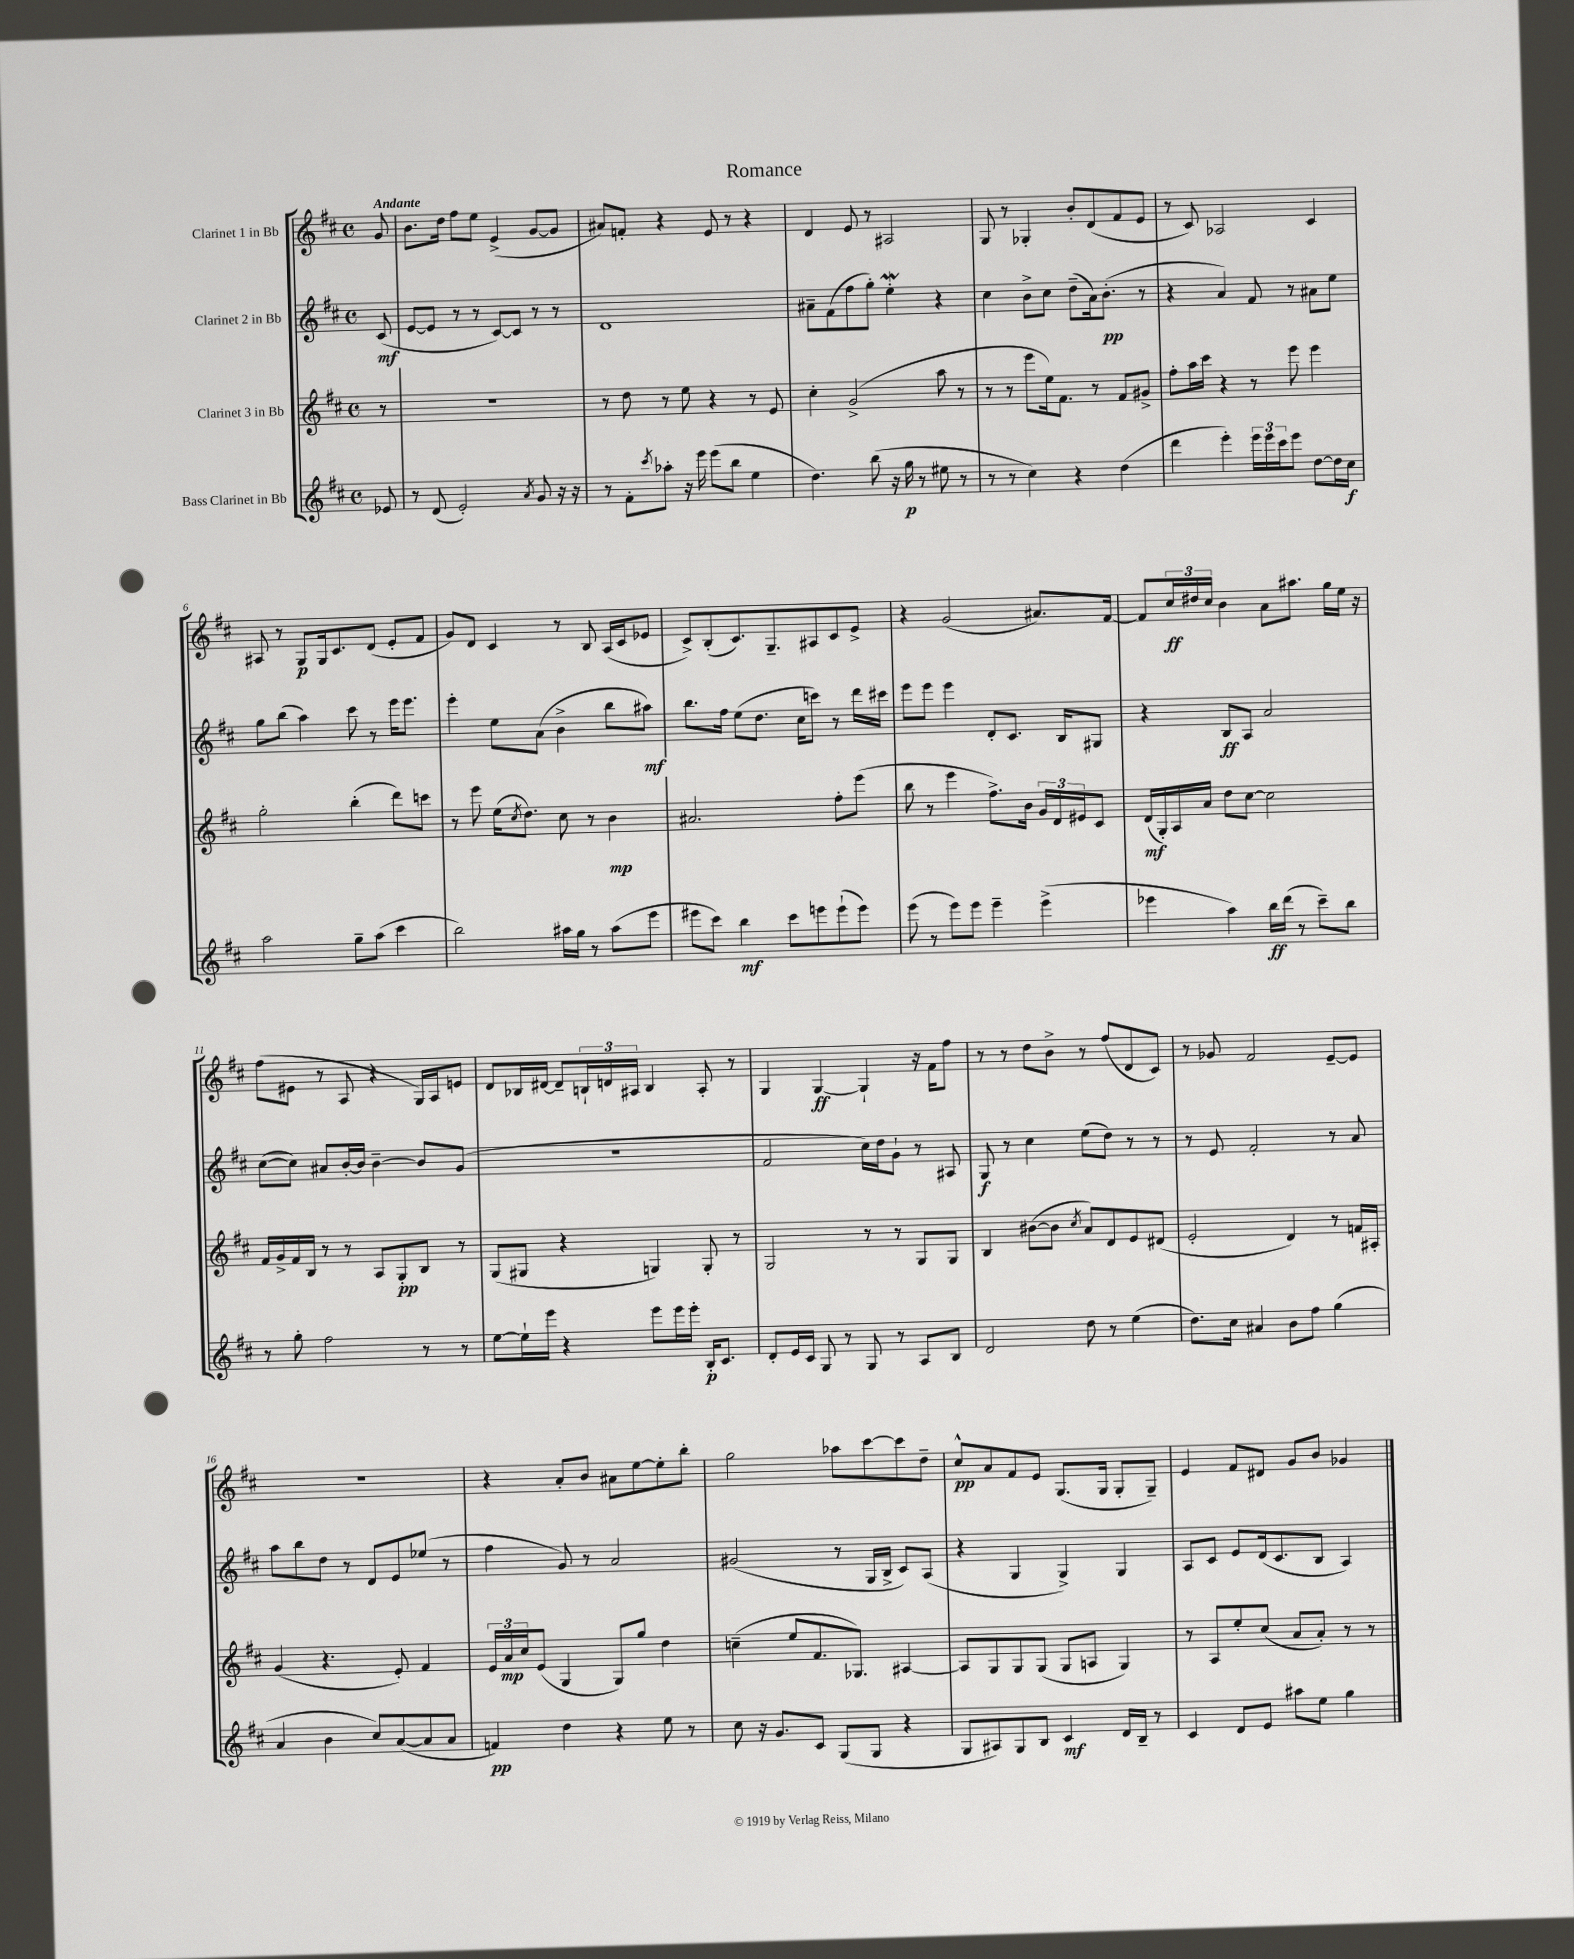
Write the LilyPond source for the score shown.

\header { title = "Romance" }
<<
\new StaffGroup <<
\new Staff = "s0" \with { instrumentName = "Clarinet 1 in Bb" } {
    \clef treble \key d \major \defaultTimeSignature \time 4/4 \partial 8 \tempo "Andante"
    g'8 |
    b'8. d''16 fis''8 e''8 e'4->( g'8~ g'8 |
    ais'8) f'8-. r4 e'8 r8 r4 |
    d'4 e'8 r8 ais2 |
    g8 r8 ges4-. b'8-. d'8( fis'8 e'8 |
    r8 cis'8) aes2 cis'4 |
    ais8 r8 g8\p g16 cis'8. d'8( e'8-. fis'8 |
    g'8) d'8 cis'4 r8 b8 a16( cis'16 ees'8 |
    cis'8->) b8-.( cis'8.) g8.-- ais8 cis'8 e'8-> |
    r4 g'2( ais'8.) fis'16~ |
    fis'8 \tuplet 3/2 { cis''16\ff dis''16 cis''16 } b'4 a'8 ais''8. g''16 e''16 r16 |
    fis''8( eis'8 r8 a8 r4 g16) a16 e'8 |
    d'8 bes16 dis'16~ dis'8-- \tuplet 3/2 { b16-! d'16 ais16 } b4 ais8-. r8 |
    g4 g4~\ff g4-! r16 fis'16 fis''8 |
    r8 r8 d''8 b'8-> r8 fis''8( d'8 cis'8) |
    r8 ges'8 fis'2 e'8~-- e'8 |
    R1 |
    r4 a'8-. b'8 ais'8 e''8~ e''8-. b''8-. |
    g''2 aes''8 cis'''8~ cis'''8 d''8-- |
    cis''8-^\pp a'8 fis'8 e'8 g8.( g16 g8-. g8--) |
    e'4 fis'8 dis'8 g'8 b'8 ges'4 \bar "|." |
}
\new Staff = "s1" \with { instrumentName = "Clarinet 2 in Bb" } {
    \clef treble \key d \major \defaultTimeSignature \time 4/4 \partial 8
    cis'8\mf( |
    e'8~ e'8 r8 r8 cis'8~) cis'8 r8 r8 |
    d'1 |
    ais'8-- fis'8( fis''8 g''8-.) e''4-.\mordent r4 |
    cis''4 b'8-> cis''8 d''8--( a'16) b'8.-.\pp( r8 |
    r4 a'4) fis'8 r8 ais'8 e''8 |
    g''8 b''8( a''4) cis'''8 r8 e'''16 e'''8. |
    e'''4-. e''8 a'8( b'4-> b''8 ais''8\mf) |
    b''8. fis''16 e''8( d''8. cis''16 c'''8) r8 d'''16 cis'''16 |
    e'''8 e'''8 e'''4 d'8-. cis'8. b16 gis8 |
    r4 b8\ff a8 a'2 |
    cis''8~( cis''8) ais'8 b'16~-. b'16 b'4~-- b'8 g'8( |
    R1 |
    fis'2 cis''16) d''16 g'8-! r8 ais8 |
    g8\f r8 cis''4 e''8( d''8) r8 r8 |
    r8 e'8 fis'2-. r8 a'8 |
    a''8 b''8 d''8 r8 d'8 e'8 ees''8( r8 |
    fis''4 g'8) r8 a'2 |
    gis'2( r8 g16 b16-> cis'8) a8( |
    r4 g4 g4->) g4 |
    a8 cis'8 e'8 d'16( cis'8. b8 a4) \bar "|." |
}
\new Staff = "s2" \with { instrumentName = "Clarinet 3 in Bb" } {
    \clef treble \key d \major \defaultTimeSignature \time 4/4 \partial 8
    r8 |
    r1 |
    r8 d''8 r8 e''8 r4 r8 e'8 |
    cis''4-. g'2->( a''8 r8 |
    r8 r8 e'''8 e''16) fis'8. r8 fis'8 gis'8-> |
    fis''8-. a''16 cis'''16 r4 r8 e'''8 e'''4 |
    g''2-. b''4-.( d'''8) c'''8 |
    r8 e'''8 e''16( \acciaccatura { cis''8 } d''8.) cis''8 r8 b'4\mp |
    ais'2. fis''8-. e'''8( |
    b''8 r8 e'''4 fis''8.->) b'16 \tuplet 3/2 { g'16 d'16 eis'16 } cis'8 |
    d'16\mf( g16-.) a16 a'16 d''8 cis''8~ cis''2 |
    fis'16 g'16-> fis'16 b16 r8 r8 a8 g8-.\pp b8 r8 |
    g8( gis8 r4 g4) g8-. r8 |
    g2 r8 r8 g8 g8 |
    b4 bis'8~( bis'8 \acciaccatura { cis''8 } a'8) d'8 e'8 dis'8( |
    e'2-. d'4) r8 f'16 ais16-. |
    g'4( r4. e'8-.) fis'4 |
    \tuplet 3/2 { e'16 a'16\mp cis''16 } e'8( g4 g8) g''8 d''4 |
    c''4--( e''8 fis'8. ges8.) ais4~ |
    ais8 g8 g8 g8( g8 a8 g4) |
    r8 a8 e''8-. cis''8( a'8 a'8-.) r8 r8 \bar "|." |
}
\new Staff = "s3" \with { instrumentName = "Bass Clarinet in Bb" } {
    \clef treble \key d \major \defaultTimeSignature \time 4/4 \partial 8
    ees'8 |
    r8 d'8( e'2-.) \acciaccatura { a'8 } g'8 r16 r16 |
    r8 fis'8-. \acciaccatura { cis'''8 } aes''8-. r16 e'''16 e'''8( b''8 e''4 |
    d''4.) b''8( r16 g''16\p r8 eis''8 r8 |
    r8 r8 cis''4) r4 d''4( |
    d'''4 e'''4-.) \tuplet 3/2 { e'''16 e'''16 cis'''16 } e'''8 d''8~ d''16 cis''16\f |
    a''2 g''8-- a''8( cis'''4 |
    b''2) ais''16 g''16 r8 ais''8( e'''8 |
    eis'''8 cis'''8) b''4\mf cis'''8 e'''8 e'''8-!( e'''8) |
    e'''8( r8 e'''8) e'''8 e'''4-- e'''4->( |
    ees'''4 a''4) b''16\ff d'''16( r8 cis'''8--) b''8 |
    r8 g''8-. fis''2 r8 r8 |
    e''8~ e''16-! e'''16 r4 e'''8 e'''16 e'''16-. b16-.\p cis'8. |
    d'8-. e'16 cis'16 g8 r8 g8 r8 a8 b8 |
    d'2 d''8 r8 e''4( |
    d''8.) cis''16 ais'4 b'8 fis''8 g''4( |
    a'4 b'4 cis''8) a'8~( a'8 a'8 |
    f'4\pp) d''4 r4 e''8 r8 |
    cis''8 r16 g'8. cis'8 g8( g8 r4 |
    g8 ais8) g8 b8 cis'4\mf d'16 b16-- r8 |
    cis'4 d'8 e'8 ais''8 e''8 g''4 \bar "|." |
}
>>
>>
